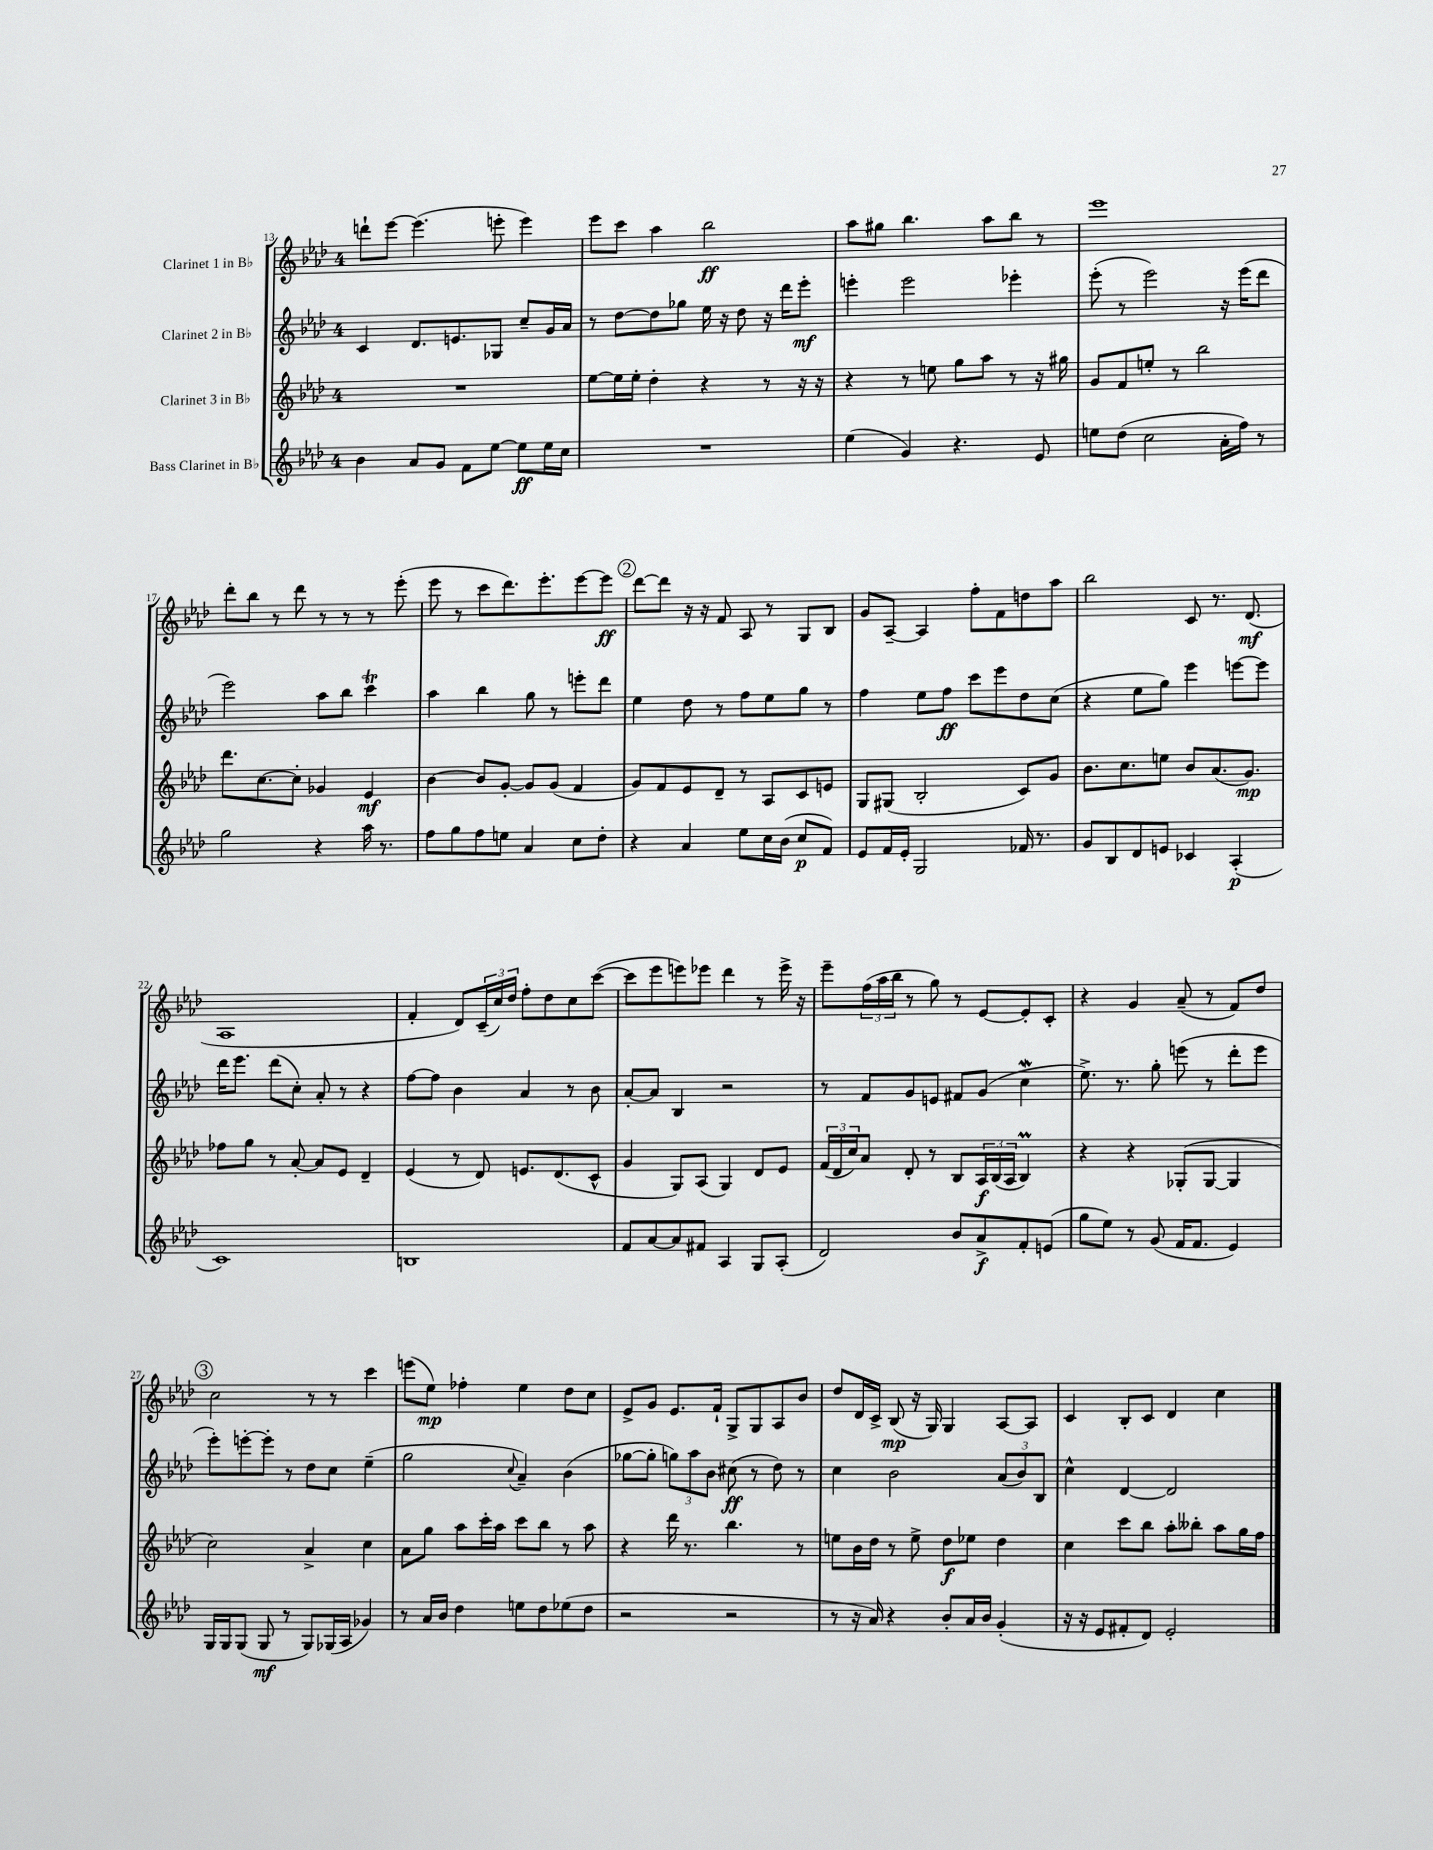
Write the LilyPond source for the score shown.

<<
\new StaffGroup <<
\new Staff = "s0" \with { instrumentName = "Clarinet 1 in Bb" } {
    \clef treble \key aes \major \once \override Staff.TimeSignature.style = #'single-digit \time 4/4
    d'''8-! ees'''8~ ees'''4.( e'''8-. e'''4) |
    ees'''8 c'''8 aes''4 bes''2\ff |
    aes''8 gis''8 bes''4. aes''8 bes''8 r8 |
    ees'''1 |
    des'''8-. bes''8 r8 des'''8 r8 r8 r8 ees'''8-.( |
    ees'''8 r8 c'''8 des'''8.) ees'''8.-. ees'''8~ ees'''8\ff |
    \mark \markup { \circle "2" } des'''8~ des'''8 r16 r16 f'8 aes8 r8 g8 bes8 |
    g'8 aes8~-- aes4 f''8-. f'8 d''8 aes''8 |
    bes''2 c'8 r8. des'8.\mf( |
    aes1 |
    f'4-. des'8) \tuplet 3/2 { c'16--( c''16) des''16 } f''8-. des''8 c''8 c'''8~( |
    c'''8 ees'''8 e'''8) ees'''8 des'''4 r8 ees'''16-> r16 |
    ees'''8-- \tuplet 3/2 { f''16( aes''16 bes''16 } r8 g''8) r8 ees'8~ ees'8-. c'8-. |
    r4 g'4 aes'8--( r8 f'8) des''8 |
    \mark \markup { \circle "3" } c''2 r8 r8 c'''4 |
    e'''8( ees''8\mp) fes''4-. ees''4 des''8 c''8 |
    ees'8-> g'8 ees'8. f'16-! g8-> g8 aes8 bes'8 |
    des''8 des'16 c'16-> bes8\mp( r16 g16) g4 aes8~ aes8 |
    c'4 bes8-. c'8 des'4 c''4 \bar "|." |
}
\new Staff = "s1" \with { instrumentName = "Clarinet 2 in Bb" } {
    \clef treble \key aes \major \once \override Staff.TimeSignature.style = #'single-digit \time 4/4
    c'4 des'8. e'8. ges8 c''8-- g'16 aes'16 |
    r8 des''8~ des''8 ges''8 ees''16 r16 des''8 r16 des'''16 ees'''8-.\mf |
    e'''4-. e'''2 ees'''4-. |
    ees'''8-.( r8 ees'''2) r16 ees'''16( des'''8 |
    ees'''2) aes''8 bes''8 c'''4\trill |
    aes''4 bes''4 g''8 r8 e'''8-. des'''8 |
    \mark \markup { \circle "2" } ees''4 des''8 r8 f''8 ees''8 g''8 r8 |
    f''4 ees''8 f''8\ff c'''8 ees'''8 des''8 c''8( |
    r4 ees''8 g''8) ees'''4 e'''8~ e'''8 |
    des'''16 ees'''8. des'''8( c''8-.) aes'8-. r8 r4 |
    f''8~ f''8 bes'4 aes'4 r8 bes'8 |
    aes'8~-. aes'8 bes4 r2 |
    r8 f'8 g'8 e'8 fis'8 g'8( c''4\mordent |
    ees''8.->) r8. g''8-. e'''8( r8 des'''8-. e'''8 |
    \mark \markup { \circle "3" } ees'''8-.) e'''8~-. e'''8-. r8 des''8 c''8 ees''4--( |
    g''2 \appoggiatura { c''8 } aes'4--) bes'4( |
    ges''8~ ges''8-. \tuplet 3/2 { g''8) aes''8 bes'8 } cis''8\ff( r8 des''8) r8 |
    c''4 bes'2 \tuplet 3/2 { aes'8( bes'8) bes8 } |
    c''4-^ des'4~ des'2 \bar "|." |
}
\new Staff = "s2" \with { instrumentName = "Clarinet 3 in Bb" } {
    \clef treble \key aes \major \once \override Staff.TimeSignature.style = #'single-digit \time 4/4
    R1 |
    ees''8~ ees''16 ees''16-. des''4-. r4 r8 r16 r16 |
    r4 r8 e''8 g''8 aes''8 r8 r16 gis''16 |
    g'8 f'8 e''8-. r8 bes''2 |
    des'''8. c''8.~ c''8-. ges'4 ees'4\mf |
    bes'4~ bes'8 g'8~-. g'8 g'8( f'4 |
    \mark \markup { \circle "2" } g'8) f'8 ees'8 des'8-- r8 aes8 c'8 e'8 |
    g8 gis8( bes2-. c'8) g'8 |
    bes'8. c''8. e''8 bes'8 aes'8.( g'8.\mp) |
    fes''8 g''8 r8 aes'8~-. aes'8 ees'8 des'4-- |
    ees'4( r8 des'8) e'8. des'8.( c'8-^ |
    g'4 g8) aes8( g4) des'8 ees'8 |
    \tuplet 3/2 { f'16( des'16 c''16) } aes'8 des'8-. r8 bes8 \tuplet 3/2 { aes16\f bes16( aes16 } bes4\prall) |
    r4 r4 ges8-.( ges8~ ges4 |
    \mark \markup { \circle "3" } c''2) aes'4-> c''4 |
    aes'8 g''8 aes''8 c'''16-. aes''16 c'''8 bes''8 r8 aes''8 |
    r4 des'''16 r8. bes''4. r8 |
    e''8 bes'16 des''16 r8 e''8-> des''8\f ees''8 des''4 |
    c''4 c'''8 bes''8 aes''8-. beses''8-. aes''8 g''16 f''16 \bar "|." |
}
\new Staff = "s3" \with { instrumentName = "Bass Clarinet in Bb" } {
    \clef treble \key aes \major \once \override Staff.TimeSignature.style = #'single-digit \time 4/4
    bes'4 aes'8 g'8 f'8 ees''8~ ees''8\ff ees''16 c''16 |
    R1 |
    ees''4( g'4) r4. ees'8 |
    e''8 des''8( c''2 aes'16-. f''16) r8 |
    g''2 r4 aes''16 r8. |
    f''8 g''8 f''8 e''8 aes'4 c''8 des''8-. |
    \mark \markup { \circle "2" } r4 aes'4 ees''8 c''16 bes'16( c''8\p f'8) |
    ees'8 f'16 ees'16-. g2 fes'16 r8. |
    g'8 bes8 des'8 e'8 ces'4 aes4-.\p( |
    c'1) |
    b1 |
    f'8 aes'8~ aes'8 fis'8 aes4 g8 aes8-.( |
    des'2) bes'8 aes'8->\f f'8-. e'8( |
    g''8 ees''8) r8 g'8( f'16 f'8. ees'4) |
    \mark \markup { \circle "3" } g16 g16 g8( g8\mf r8 g8) ges16( aes16 ges'4) |
    r8 aes'16 bes'16 des''4 e''8 des''8 ees''8( des''8 |
    r2 r2 |
    r8 r16 aes'16) r4 bes'8-. aes'16 bes'16 g'4-.( |
    r16 r16 ees'8 fis'8-. des'8) ees'2-. \bar "|." |
}
>>
>>
\layout { \context { \Score currentBarNumber = #13 } }
